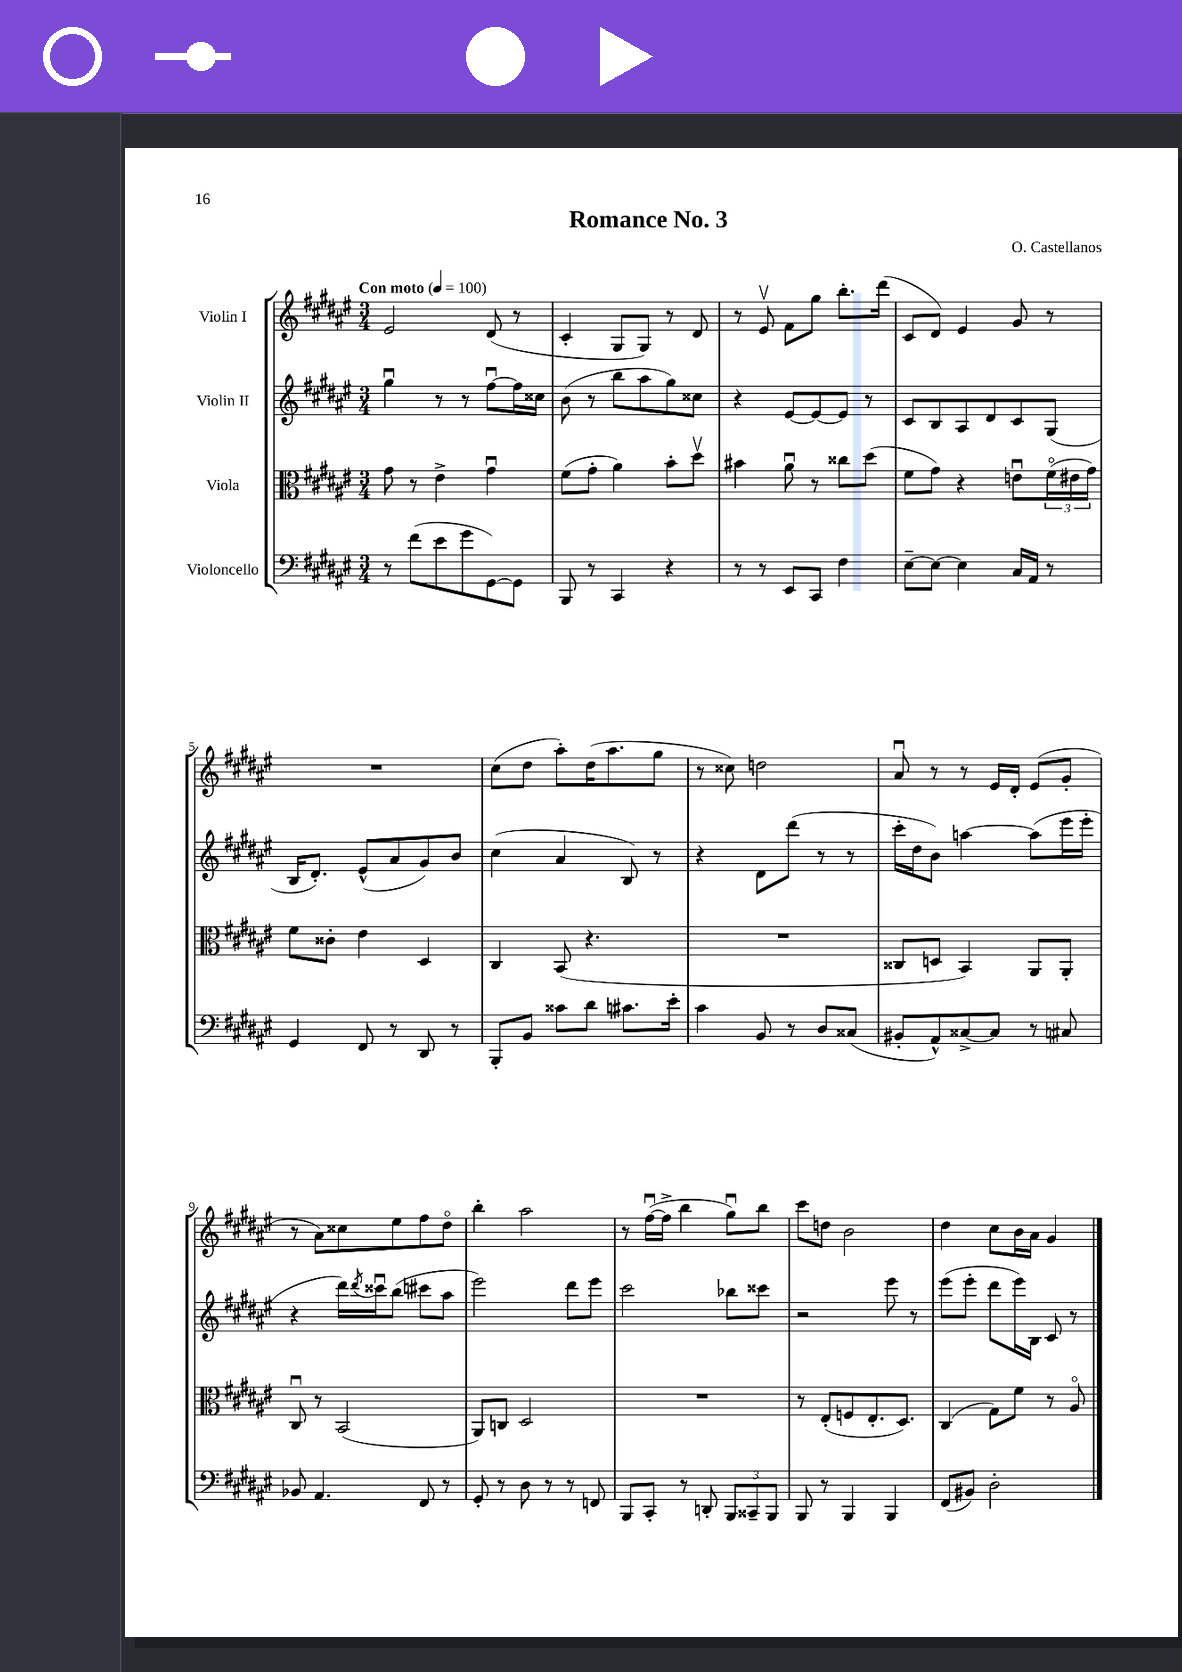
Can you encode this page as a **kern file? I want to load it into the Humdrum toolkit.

**kern	**kern	**kern	**kern
*part4	*part3	*part2	*part1
*staff4	*staff3	*staff2	*staff1
*I"Violoncello	*I"Viola	*I"Violin II	*I"Violin I
*clefF4	*clefC3	*clefG2	*clefG2
*k[f#c#g#d#a#e#]	*k[f#c#g#d#a#e#]	*k[f#c#g#d#a#e#]	*k[f#c#g#d#a#e#]
*M3/4	*M3/4	*M3/4	*M3/4
*MM100	*MM100	*MM100	*MM100
=1	=1	=1	=1
!	!	!	!LO:TX:a:B:t=Con moto
8r	8g#\	4gg#u\	2e#/
(8f#\L	8r	.	.
8e#\	4e#^\	8r	.
8g#\	.	8r	.
[8GG#\)	4g#u\	[8ff#u\L	(8d#/
8GG#\J]	.	16ff#\L]	8r
.	.	16cc##X\JJ	.
=2	=2	=2	=2
8BBB/	(8f#\L	(8b\	4c#'/
8r	8g#'\J	8r	.
4CC#/	4a#\)	8bb\L	8G#/L
.	.	8aa#\	8G#/J)
4r	8b'\L	8gg#\)	8r
.	8dd#v\J	8cc##X\J	8d#/
=3	=3	=3	=3
8r	4b#X\	4r	8r
8r	.	.	8e#v/
8EE#/L	8a#u\	[8e#/L	8f#\L
8CC#/J	8r	8e#/_	8gg#\J
4F#\	8cc##X\L	8e#/J]	8.bb'\L
.	(8dd#\J	8r	.
.	.	.	(16ddd#\Jk
=4	=4	=4	=4
[8E#~\L	8f#\L	8c#/L	8c#/L
8E#\J_	8g#\J)	8B/	8d#/J)
4E#\]	4r	8A#/	4e#/
.	.	8d#/	.
16C#/LL	8enu\L	8c#/	8g#/
16AA#/JJ	.	.	.
8r	(24f#\L	(8G#/J	8r
.	24e#X\	.	.
.	24g#\JJ)	.	.
!!LO:LB:g=z
=5	=5	=5	=5
4GG#/	8f#\L	16B/KL	2.r
.	.	8.d#'/J)	.
.	8c##X'\J	.	.
8FF#/	4e#\	(8e#^^/L	.
8r	.	8a#/	.
8DD#/	4D#/	8g#/)	.
8r	.	8b/J	.
=6	=6	=6	=6
8BBB'/L	4C#/	(4cc#\	(8cc#\L
8BB/J	.	.	8dd#\J
8c##X\L	(8BB/	4a#/	8aa#'\L)
8d#\J	4.r	.	(16dd#\K
.	.	.	8.aa#\
8.c#X\L	.	8B/)	.
.	.	8r	8gg#\J
16e#'\Jk	.	.	.
=7	=7	=7	=7
4c#\	2.r	4r	8r
.	.	.	8cc##X\)
8BB/	.	8d#\L	2ddn\
8r	.	(8ddd#\J	.
8D#/L	.	8r	.
(8C##X/J	.	8r	.
=8	=8	=8	=8
8BB#X'/L	8C##X/L	16ccc#'\LL	8a#u/
.	.	16dd#\J	.
8AA#^^/)	8Dn/J	8b\J)	8r
[8C##X^/	4BB/)	[4aan\	8r
8C##/J]	.	.	16e#/LL
.	.	.	16d#'/JJ
8r	8AA#/L	(8aa\L]	(8e#/L
8C#X/	8AA#'/J	16eee#\L	8g#'/J
.	.	16eee#'\JJ	.
!!LO:LB:g=z
=9	=9	=9	=9
8BB-X/	8C#u/	4r	8r
4.AA#/	8r	.	8a#\L)
.	(2BB/	16ddd#\LL)	8cc##X\
.	.	8qddd#/	.
.	.	16ccc##Xu\J	.
.	.	(8bb\J	8ee#\
8FF#/	.	8ccc#X\L	8ff#\
8r	.	8aa#\J	8dd#\J
=10	=10	=10	=10
8GG#'/	8AA#/L)	2eee#\)	4bb'\
8r	8Cn/J	.	.
8D#\	2D#/	.	2aa#\
8r	.	.	.
8r	.	8ddd#\L	.
8FFn/	.	8eee#\J	.
=11	=11	=11	=11
8BBB/L	2.r	2ccc#\	8r
8CC#'/J	.	.	([16ff#u\LL
.	.	.	16ff#^\JJ]
8r	.	.	4bb\
8DDn'/	.	.	.
12BBB/L	.	8bb-X\L	8gg#u\L)
12CC##X~/	.	.	.
.	.	8ccc##X\J	8bb\J
12BBB/J	.	.	.
=12	=12	=12	=12
8BBB/	8r	2r	8ccc#\L
8r	(8E#'/L	.	8ddn\J
4BBB/	8Fn/	.	2b\
.	8.E#'/	.	.
4BBB/	.	8eee#\	.
.	8.D#/J)	.	.
.	.	8r	.
=13	=13	=13	=13
(8FF#/L	(4C#/	(8eee#\L	4dd#\
8BB#X/J)	.	8eee#'\J	.
2D#'\	8G#\L)	8ddd#\L	8cc#\L
.	8f#\J	16eee#\L)	16b\L
.	.	16B\JJ	16a#\JJ
.	8r	8c#/	4g#/
.	8A#/	8r	.
==	==	==	==
*-	*-	*-	*-
